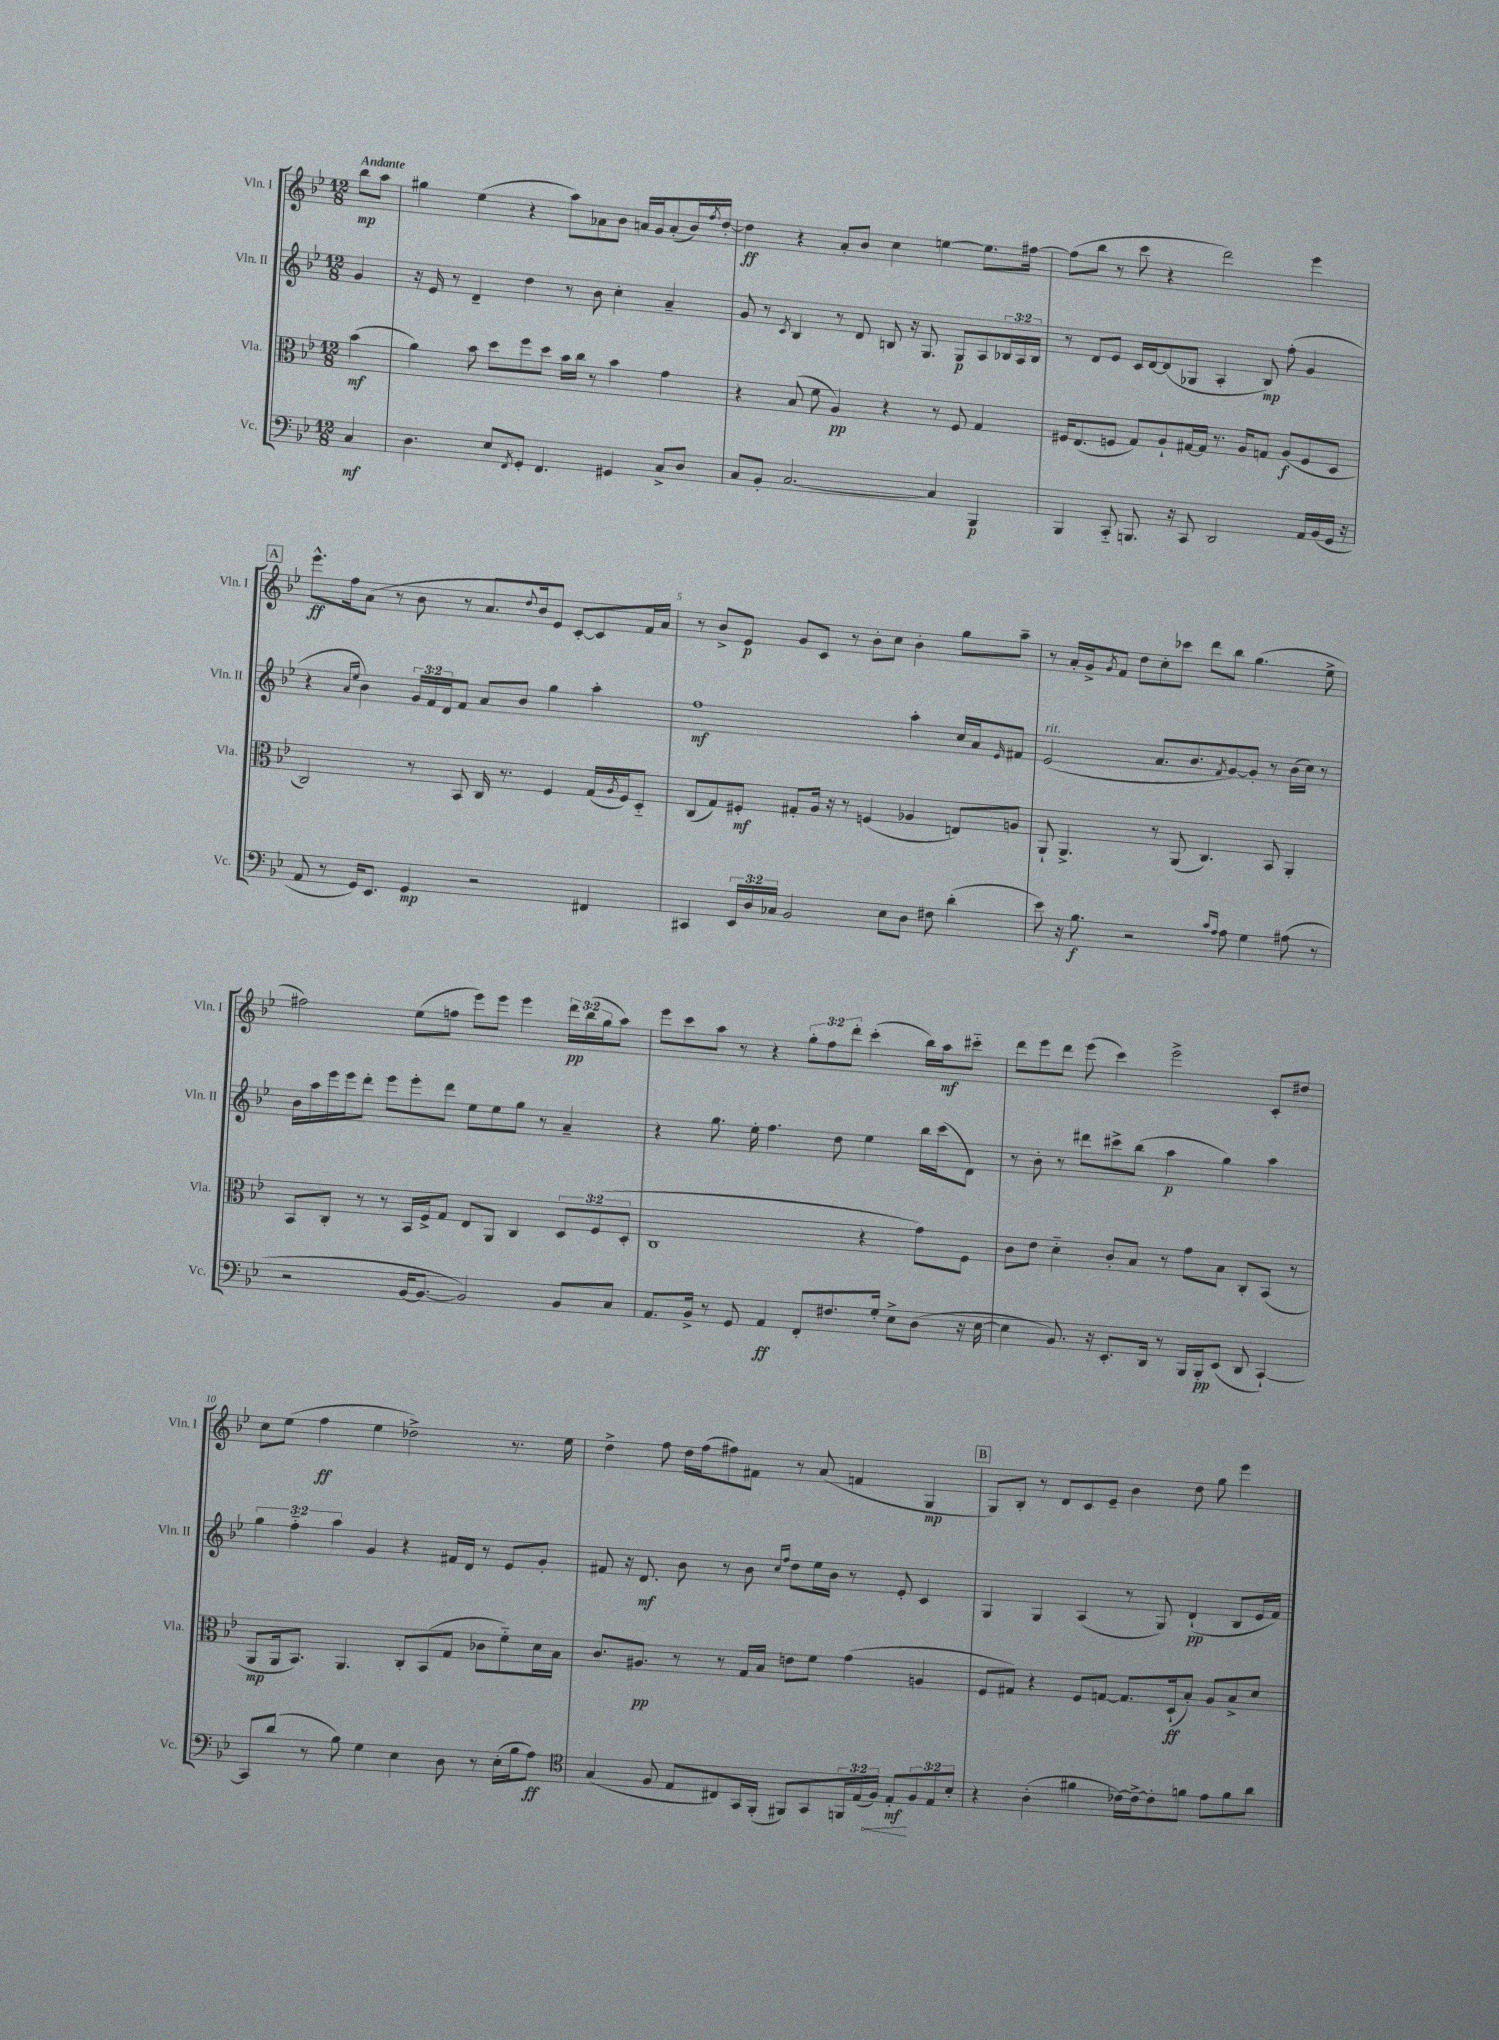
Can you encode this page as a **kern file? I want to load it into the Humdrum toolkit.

**kern	**dynam	**kern	**dynam	**kern	**dynam	**kern	**dynam
*part4	*part4	*part3	*part3	*part2	*part2	*part1	*part1
*staff4	*staff4	*staff3	*staff3	*staff2	*staff2	*staff1	*staff1
*I"Vc.	*	*I"Vla.	*	*I"Vln. II	*	*I"Vln. I	*
*I'Vc.	*	*I'Vla.	*	*I'Vln. II	*	*I'Vln. I	*
*clefF4	*	*clefC3	*	*clefG2	*	*clefG2	*
*k[b-e-]	*	*k[b-e-]	*	*k[b-e-]	*	*k[b-e-]	*
*M12/8	*	*M12/8	*	*M12/8	*	*M12/8	*
=	=	=	=	=	=	=	=
!	!	!	!	!	!	!LO:TX:a:B:t=Andante	!
4C/	mf	(4b-\	mf	4g/	.	8bb-\L	mp
.	.	.	.	.	.	8aa\J	.
=1	=1	=1	=1	=1	=1	=1	=1
4.D\	.	4a\)	.	16r	.	4gg#X\	.
.	.	.	.	16e-/	.	.	.
.	.	.	.	8r	.	.	.
.	.	8b-\	.	4d~/	.	(4ee-\	.
8E-/L	.	8dd\L	.	.	.	.	.
8qFF/	.	.	.	.	.	.	.
8GG'/J	.	8ff\	.	4dd\	.	4r	.
4.FF/	.	8dd\J	.	.	.	.	.
.	.	16b-\LL	.	8r	.	8aa\L)	.
.	.	16cc\JJ	.	.	.	.	.
.	.	8r	.	8b-\	.	8a-X\	.
4GG#X/	.	4b-\	.	4cc'\	.	8b-\J	.
.	.	.	.	.	.	16an/LL	.
.	.	.	.	.	.	16g/J	.
8C^/L	.	4g\	.	4a~/	.	(8a'/	.
8D/J	.	.	.	.	.	16b-/L)	.
.	.	.	.	.	.	8qff/	.
.	.	.	.	.	.	[16dd'/JJ	.
=2	=2	=2	=2	=2	=2	=2	=2
8C/L	.	4r	.	8g/	.	4dd\]	ff
8BB-'/J	.	.	.	8r	.	.	.
.	.	.	.	8qc/	.	.	.
[2.C/	.	(8B-/	.	4B-/	.	4r	.
.	.	8f\	.	.	.	.	.
.	.	4A/)	pp	8r	.	8a'/L	.
.	.	.	.	8d/	.	8b-/J	.
.	.	4r	.	8Bn/	.	4cc\	.
.	.	.	.	16r	.	.	.
.	.	.	.	8.G/	.	.	.
4C/]	.	8r	.	.	.	[4een\	.
.	.	8F/	.	8G/L	p	.	.
4BBB-/	p	4G/	.	8A/	.	8.ee\L]	.
.	.	.	.	24B-X/L	.	.	.
.	.	.	.	24A/	.	.	.
.	.	.	.	.	.	[16ff#X\Jk	.
.	.	.	.	24B-/JJ	.	.	.
=3	=3	=3	=3	=3	=3	=3	=3
4BBB-/	.	16F#X/KL	.	8r	.	(8ff#\L]	.
.	.	(8.E-/	.	.	.	.	.
.	.	.	.	8d/L	.	8bb-\J	.
8CC/	.	8Fn/J	.	8e-/J	.	8r	.
8.BBBn/	.	8G/L)	.	16c/LL	.	8ccc\	.
.	.	.	.	[16d/J	.	.	.
.	.	8A`/	.	(8d/]	.	4r	.
16r	.	.	.	.	.	.	.
8CC/	.	[16G#X/L	.	8G-X/J	.	.	.
.	.	16G#/JJ]	.	.	.	.	.
2DD/	.	8.r	.	4A'/	.	2ddd\)	.
.	.	16A/KL	.	.	.	.	.
.	.	8Gn/J	.	8B-/)	mp	.	.
.	.	(8A/L	f	(8ff'\	.	.	.
16AA/LL	.	8F/	.	4g/	.	4eee-\	.
(16BB-/	.	.	.	.	.	.	.
16GG/JJ	.	8D/J	.	.	.	.	.
16r	.	.	.	.	.	.	.
!!LO:LB:g=z
!!LO:REH:place=s1:t=A
=4	=4	=4	=4	=4	=4	=4	=4
8AA/	.	2C/)	.	4r	.	8.eee-^^\L	ff
8r	.	.	.	.	.	.	.
.	.	.	.	.	.	16ff\k	.
.	.	.	.	16qqa/LL	.	.	.
.	.	.	.	16qqee-/JJ	.	.	.
16GG/KL)	.	.	.	4b-\)	.	(8a\J	.
8.EE-/J	.	.	.	.	.	.	.
.	.	.	.	.	.	8r	.
4GG/	mp	8r	.	24g/LL	.	8b-\	.
.	.	.	.	24f/	.	.	.
.	.	.	.	24d/J	.	.	.
.	.	8BB-/	.	8f/J	.	8r	.
2r	.	16C/	.	8a/L	.	8.a/L	.
.	.	8.r	.	.	.	.	.
.	.	.	.	8b-/J	.	.	.
.	.	.	.	.	.	8qqdd/	.
.	.	.	.	.	.	16b-/k)	.
.	.	4F/	.	4gg\	.	8e-/J	.
.	.	.	.	.	.	[8c'/L	.
4FF#X/	.	(16G/LL	.	4aa'\	.	8c/]	.
.	.	8qA/	.	.	.	.	.
.	.	16F/J)	.	.	.	.	.
.	.	8D/J	.	.	.	16f/L	.
.	.	.	.	.	.	16a/JJ	.
=5	=5	=5	=5	=5	=5	=5	=5
4CC#X/	.	(8C/L	.	1ff	mf	8r	.
.	.	8G/)	.	.	.	8b-^/L	.
24EE-/LL	.	8F#X'/J	mf	.	.	8e-/J	p
24D/	.	.	.	.	.	.	.
24C-X/JJ	.	.	.	.	.	.	.
2BB-/	.	8G#X'/L	.	.	.	8g/L	.
.	.	16A/Jk	.	.	.	8c/J	.
.	.	16r	.	.	.	.	.
.	.	8r	.	.	.	8r	.
.	.	(4Fn/	.	.	.	8b-'\L	.
8E-\L	.	.	.	.	.	8cc\J	.
8D\J	.	4A-X/	.	4aa'\	.	4b-'\	.
8F#X\	.	.	.	.	.	.	.
(4d'\	.	8En/L)	.	16cc/LL	.	8gg\L	.
.	.	.	.	16a/J	.	.	.
.	.	.	.	16qqe-/	.	.	.
.	.	8An/J	.	8f#X/J	.	8aa~\J	.
=6	=6	=6	=6	=6	=6	=6	=6
!	!	!	!	!LO:TX:a:i:t=rit.	!	!	!
8e-\)	.	8AA`/	.	(2e-/	.	8r	.
16r	.	4.AA^/	.	.	.	16a'/LL	.
8.B-\	f	.	.	.	.	16g^/J	.
.	.	.	.	.	.	8qg/	.
.	.	.	.	.	.	8f/J	.
2r	.	.	.	.	.	8dd\L	.
.	.	8r	.	8.a/L	.	8cc'\	.
.	.	(8AA/	.	.	.	8ccc-X\J	.
.	.	.	.	8.b-/	.	.	.
.	.	4.C/)	.	.	.	8ddd\L	.
16qqc/LL	.	.	.	.	.	.	.
16qqA/JJ	.	.	.	8qf/	.	.	.
8A\	.	.	.	[8g/)	.	8bb-\J	.
4G\	.	.	.	8g'/J]	.	(4.gg\	.
.	.	8BB-/	.	8r	.	.	.
(8A#X\	.	4AA'/	.	(16b-\LL	.	.	.
.	.	.	.	16cc\JJ)	.	.	.
8r	.	.	.	8r	.	8ee-^\	.
!!LO:LB:g=z
=7	=7	=7	=7	=7	=7	=7	=7
2r	.	8BB-/L	.	16b-\LL	.	2ff#X\)	.
.	.	.	.	16aa\	.	.	.
.	.	8C'/J	.	16eee-\	.	.	.
.	.	.	.	16eee-\J	.	.	.
.	.	8r	.	8ddd'\J	.	.	.
.	.	8r	.	8eee-\L	.	.	.
[16BB-/KL	.	16BB-/LL	.	8eee-'\	.	(8ee-\L	.
8.BB-/J_	.	16F^/J	.	.	.	.	.
.	.	8G/J	.	8ddd\J	.	8ffn\J	.
2BB-/])	.	8E-/L	.	8ee-\L	.	8eee-\L)	.
.	.	8AA/J	.	8ee-\	.	8eee-\J	.
.	.	4C/	.	8gg\J	.	4eee-\	.
.	.	.	.	8r	.	.	.
8BB-/L	.	12D/L	.	4a~/	.	24ddd\LL	pp
.	.	.	.	.	.	(24bb-\	.
.	.	(12F/	.	.	.	24gg\J	.
8C/J	.	.	.	.	.	8aa\J)	.
.	.	12D'/J	.	.	.	.	.
=8	=8	=8	=8	=8	=8	=8	=8
8.AA/L	.	1C	.	4r	.	8eee-\L	.
.	.	.	.	.	.	8ccc\	.
16BB-^/Jk	.	.	.	.	.	.	.
8r	.	.	.	8.gg\	.	8aa\J	.
8GG/	.	.	.	.	.	8r	.
.	.	.	.	16ee-'\	.	.	.
4AA/	ff	.	.	4.ff\	.	4r	.
8FF'/L	.	.	.	.	.	12gg'\L	.
.	.	.	.	.	.	12ff\	.
8.F#X/	.	.	.	8dd\	.	.	.
.	.	.	.	.	.	12ddd'\J	.
.	.	4r	.	4ee-\	.	(4ccc'\	.
16G'/Jk	.	.	.	.	.	.	.
8E-^\L	.	.	.	.	.	.	.
(8D\J	.	8g\L)	.	16bb-\LL	.	16bb-\LL)	.
.	.	.	.	(16ccc\J	.	16aa\J	mf
16r	.	8F\J	.	8d\J)	.	8ccc#X\J	.
[16E-\	.	.	.	.	.	.	.
=9	=9	=9	=9	=9	=9	=9	=9
4E-\]	.	8c\L	.	8r	.	8ddd\L	.
.	.	8e-\J	.	8b-'\	.	8eee-\	.
8.BB-/)	.	4d\	.	8r	.	8ddd\J	.
.	.	.	.	8ddd#X\L	.	(8eee-\	.
16r	.	.	.	.	.	.	.
8.EE-'/L	.	8c'/L	.	8ccc#X^\	.	4ccc\)	.
.	.	8B-/J	.	(8bb-\J	.	.	.
16DD/Jk	.	.	.	.	.	.	.
8r	.	8r	.	4aa\	p	2eee-^\	.
16BBB-/LL	.	8g\L	.	.	.	.	.
16BBB-'/J	pp	.	.	.	.	.	.
(8EE-/J	.	8B-\J	.	4gg\)	.	.	.
8DD/	.	8C'/L	.	.	.	.	.
[4CC`/)	.	(8BB-/J	.	4aa\	.	8c'/L	.
.	.	8r	.	.	.	8dd#X/J	.
!!LO:LB:g=z
=10	=10	=10	=10	=10	=10	=10	=10
8CC/L]	.	8AA/L	mp	6gg\	.	8cc\L	.
(8d/J	.	16AA/k	.	.	.	(8ee-\J	.
.	.	.	.	6ff\	.	.	.
.	.	8.BB-/J)	.	.	.	.	.
8r	.	.	.	.	.	4ff\	ff
.	.	.	.	6aa\	.	.	.
8B-\)	.	4.AA/	.	.	.	.	.
4G\	.	.	.	4g/	.	4ee-\	.
4E-\	.	8C'/L	.	4r	.	2dd-X^\)	.
.	.	(8BB-/	.	.	.	.	.
8D\	.	8G/J	.	16f#X/LL	.	.	.
.	.	.	.	16d/JJ	.	.	.
8r	.	8c-X\L	.	8r	.	.	.
(16E-'\LL	.	8f\)	.	8e-/L	.	8.r	.
16B-\J	.	.	.	.	.	.	.
8A\J)	ff	16d\L	.	8g'/J	.	.	.
.	.	16B-\JJ	.	.	.	16ee-\	.
=11	=11	=11	=11	=11	=11	=11	=11
*clefC4	*	*	*	*	*	*	*
(4G/	.	8.c/L	.	8f#X/	.	4dd^\	.
.	.	.	.	16r	.	.	.
.	.	8.A#X/J	pp	8.d/	mf	.	.
8F/	.	.	.	.	.	8ff\	.
8E-/L	.	8r	.	8b-\	.	16dd\LL	.
.	.	.	.	.	.	(16ff\J	.
8C#X/)	.	8r	.	8r	.	8ff#X\)	.
16GG/L	.	16G/LL	.	8b-\	.	8f#X\J	.
(16FF'/JJ	.	16B-/JJ	.	.	.	.	.
.	.	.	.	16qqcc/LL	.	.	.
.	.	.	.	16qqff/JJ	.	.	.
8FF#X/L)	.	8en\L	.	8dd\L	.	8r	.
8GG/	.	8f\J	.	16ee-\L	.	(8a/	.
.	.	.	.	16b-\JJ	.	.	.
24FFn/L	.	(4g\	.	8r	.	4fn/	.
(24E-/	.	.	.	.	.	.	.
!	!LO:HP:b	!	!	!	!	!	!
24F/JJ)	<	.	.	.	.	.	.
8E-'/L	mf	.	.	8e-'/	.	.	.
12F/	[	4An/	.	4c/	.	4G/	mp
12E-/	.	.	.	.	.	.	.
12B-'/J	.	.	.	.	.	.	.
!!LO:REH:place=s1:t=B
=12	=12	=12	=12	=12	=12	=12	=12
4r	.	8F/L	.	4G/	.	8G/L)	.
.	.	8G#X/J)	.	.	.	8B-'/J	.
(4A'\	.	4r	.	4G/	.	8r	.
.	.	.	.	.	.	8d/L	.
4f#X\	.	8F/L	.	(4A/	.	8c/	.
.	.	[8Gn/J	.	.	.	8e-~/J	.
[16c-X\LL)	.	8.G/L]	.	8r	.	4b-\	.
16c-^\J_	.	.	.	.	.	.	.
8c-'\]	.	.	.	8G/)	.	.	.
.	.	(16D`/k	ff	.	.	.	.
8fn\J	.	8B-'/J)	.	(4d`/	pp	8dd\	.
8e-\L	.	8A/L	.	.	.	8gg\	.
8f\	.	8B-^/	.	8B-/L	.	4eee-\	.
8a\J	.	8d/J	.	16e-/L	.	.	.
.	.	.	.	16f/JJ)	.	.	.
==	==	==	==	==	==	==	==
*-	*-	*-	*-	*-	*-	*-	*-
